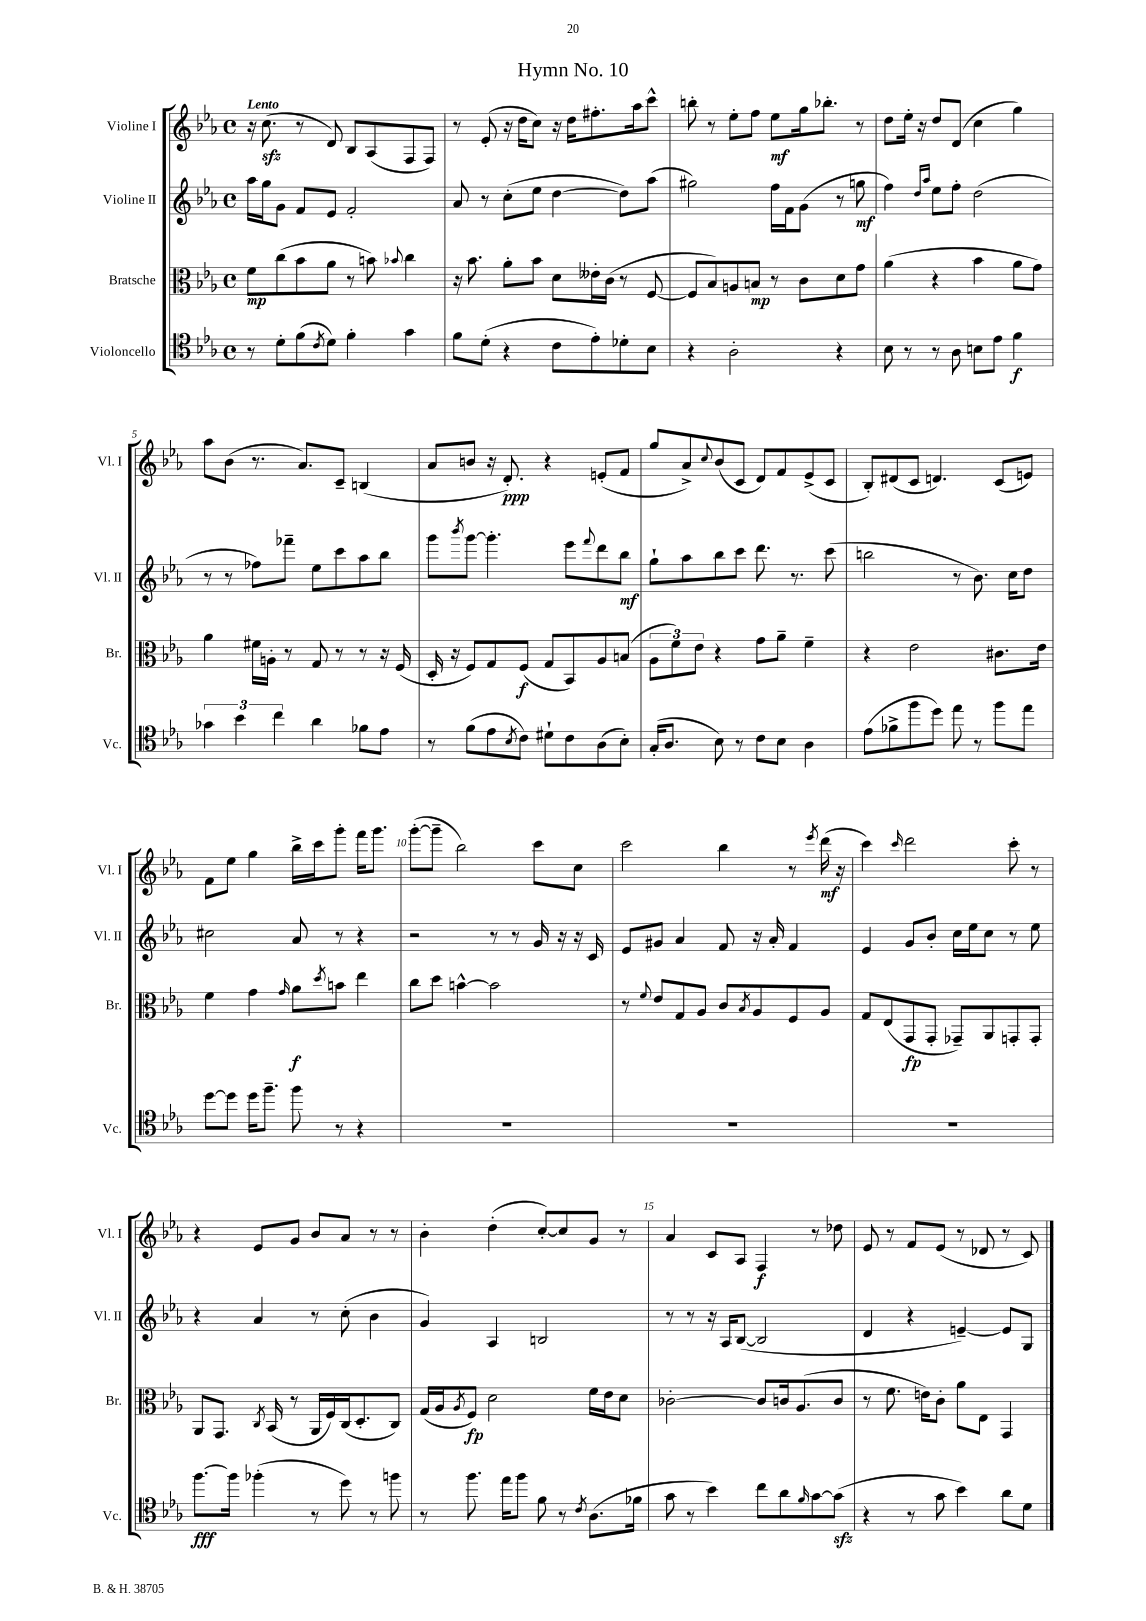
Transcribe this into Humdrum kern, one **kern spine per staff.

**kern	**kern	**kern	**kern
*staff4	*staff3	*staff2	*staff1
*clefC4	*clefC3	*clefG2	*clefG2
*k[b-e-a-]	*k[b-e-a-]	*k[b-e-a-]	*k[b-e-a-]
*M4/4	*M4/4	*M4/4	*M4/4
*met(c)	*met(c)	*met(c)	*met(c)
8r	8f	16aa-	16r
.	.	16gg	(8.cc
8d'	(8cc	8g	.
(8f	8b-	8f	8r
8qc	.	.	.
8d)	8a-	8e-	8d)
4f'	8r	2f'	8B-
.	8b)	.	(8A-
.	8qqb-	.	.
4g	4cc	.	8F
.	.	.	8F)
=	=	=	=
8f	16r	8a-	8r
.	8.b-	.	.
(8d'	.	8r	(8e-'
4r	8a-'	(8cc'	16r
.	.	.	16dd
.	8b-	8ee-	8cc)
8c	8d	[4dd	16r
.	.	.	16dd
8e-')	16e--'	.	8.ff#'
.	(16c	.	.
8d-'	8r	8dd])	.
.	.	.	16aa-
8B-	[8F	(8aa-	8ccc^^
=	=	=	=
4r	8F]	2gg#)	8bb'
.	8B-)	.	8r
2A-'	8A	.	8ee-'
.	8B	.	8ff
.	8r	16ff	8ee-
.	.	16f	.
.	8c	(8g	16gg
.	.	.	8.bb-'
4r	8d	8r	.
.	8g	8gg	8r
=	=	=	=
8B-	(4a-	4ff)	8dd
8r	.	.	16ee-'
.	.	.	16r
.	.	16qqdd	.
.	.	16qqaa-	.
8r	4r	8ee-	8dd
8A-	.	8ff'	(8d
8B	4b-	(2dd	4cc
8e-	.	.	.
4f	8a-	.	4gg)
.	8g)	.	.
=	=	=	=
6g-	4a-	8r	8aa-
.	.	8r	(8b-
6b-	.	.	.
.	16f#	8ff-)	8.r
.	16A'	.	.
6cc	.	.	.
.	8r	8fff-~	.
.	.	.	8.a-)
4a-	8G	8ee-	.
.	8r	8ccc	8c~
8f-	8r	8aa-	(4B
8e-	16r	8bb-	.
.	(16F	.	.
=	=	=	=
8r	16D'	8ggg	8a-
.	16r	.	.
.	.	8qbbb-	.
(8f	8F)	[8ggg	8b
8e-	8G	4.ggg']	16r
.	.	.	8.d')
8qB-	.	.	.
8c)	(8F	.	.
8d#`	8G	.	4r
8c	8BB-)	8eee-	.
.	.	8qqfff	.
(8A-	8A-	8ddd	(8e'
8B-')	(8B	8bb-	8f
=	=	=	=
(16G'	12A-	8gg`	8gg
8.A-	.	.	.
.	12f)	.	.
.	.	8aa-	8a-^)
.	12e-	.	.
.	.	.	8qqcc
8B-)	4r	8bb-	(8b-
8r	.	8ccc	8c
8c	8g	8.ddd	8d)
8B-	8a-~	.	8f
.	.	8.r	.
4A-	4f~	.	(8e-^
.	.	(8ccc	8c
=	=	=	=
(8e-	4r	2bb	8B-')
8f-^	.	.	(8d#
8ff	2e-	.	8c
8dd)	.	.	4.d)
8ee-	.	8r	.
8r	.	8.b-)	.
8ff	8.c#	.	(8c
.	.	16cc	.
8ee-	.	8dd	8e)
.	16e-	.	.
=	=	=	=
[8dd	4f	2cc#	8f
8dd]	.	.	8ee-
16dd	4g	.	4gg
8.ff~	.	.	.
.	16qqg	.	.
8ff	8a-	8a-	16bb-^
.	.	.	16ccc
.	8qdd	.	.
8r	8b	8r	8ggg'
4r	4ee-	4r	16fff
.	.	.	8.ggg
=	=	=	=
1r	8cc	2r	([8ggg'
.	8dd	.	8ggg~]
.	[4b^^	.	2bb-)
.	2b]	8r	.
.	.	8r	.
.	.	16g	8ccc
.	.	16r	.
.	.	16r	8cc
.	.	16c	.
=	=	=	=
1r	8r	8e-	2ccc
.	8qqf	.	.
.	8e-	8g#	.
.	8G	4a-	.
.	8A-	.	.
.	8c	8f	4bb-
.	8qB-	.	.
.	8A-	16r	.
.	.	16a-'	.
.	8F	4f	8r
.	.	.	8qeee-
.	8A-	.	(16ddd
.	.	.	16r
=	=	=	=
1r	8G	4e-	4ccc)
.	(8E-	.	.
.	.	.	16qqccc
.	8GG	8g	2ddd
.	8GG'	8b-'	.
.	8GG-~)	16cc	.
.	.	16ee-	.
.	8AA-	8cc	.
.	8GG'	8r	8ccc'
.	8GG'	8ee-	8r
=	=	=	=
[8.ff	8AA-	4r	4r
.	8.GG	.	.
16ff]	.	.	.
(4ff-'	.	4a-	8e-
.	8qC	.	.
.	(16BB-	.	.
.	8r	.	8g
8r	16AA-	8r	8b-
.	16F)	.	.
8dd)	(16C	(8cc'	8a-
.	8.D'	.	.
8r	.	4b-	8r
8ff	8C)	.	8r
=	=	=	=
8r	(16G	4g)	4b-'
.	16A-	.	.
.	8qA-	.	.
8.ff	8F)	.	.
.	2d	4A-	(4dd'
16ee-	.	.	.
8ff	.	.	.
8f	.	2B	[8cc')
8r	.	.	8cc]
8qc	.	.	.
(8.A-	16f	.	8g
.	16e-	.	.
.	8d	.	8r
16f-	.	.	.
=	=	=	=
8g	[2c-'	8r	4a-
8r	.	8r	.
4b-)	.	16r	8c
.	.	16A-	.
.	.	([8B-	8A-
8cc	8c-]	2B-]	4F
8a-	16c	.	.
.	(8.A-	.	.
16qqf	.	.	.
[8g	.	.	8r
(8g]	8c	.	8dd-
=	=	=	=
4r	8r	4d	8e-
.	8.f	.	8r
8r	.	4r	8f
.	16e)	.	.
8g	8c'	.	(8e-
4b-)	8a-	[4e~)	8r
.	8E-	.	8d-
8a-	4GG	8e]	8r
8d	.	8G	8c)
==	==	==	==
*-	*-	*-	*-
